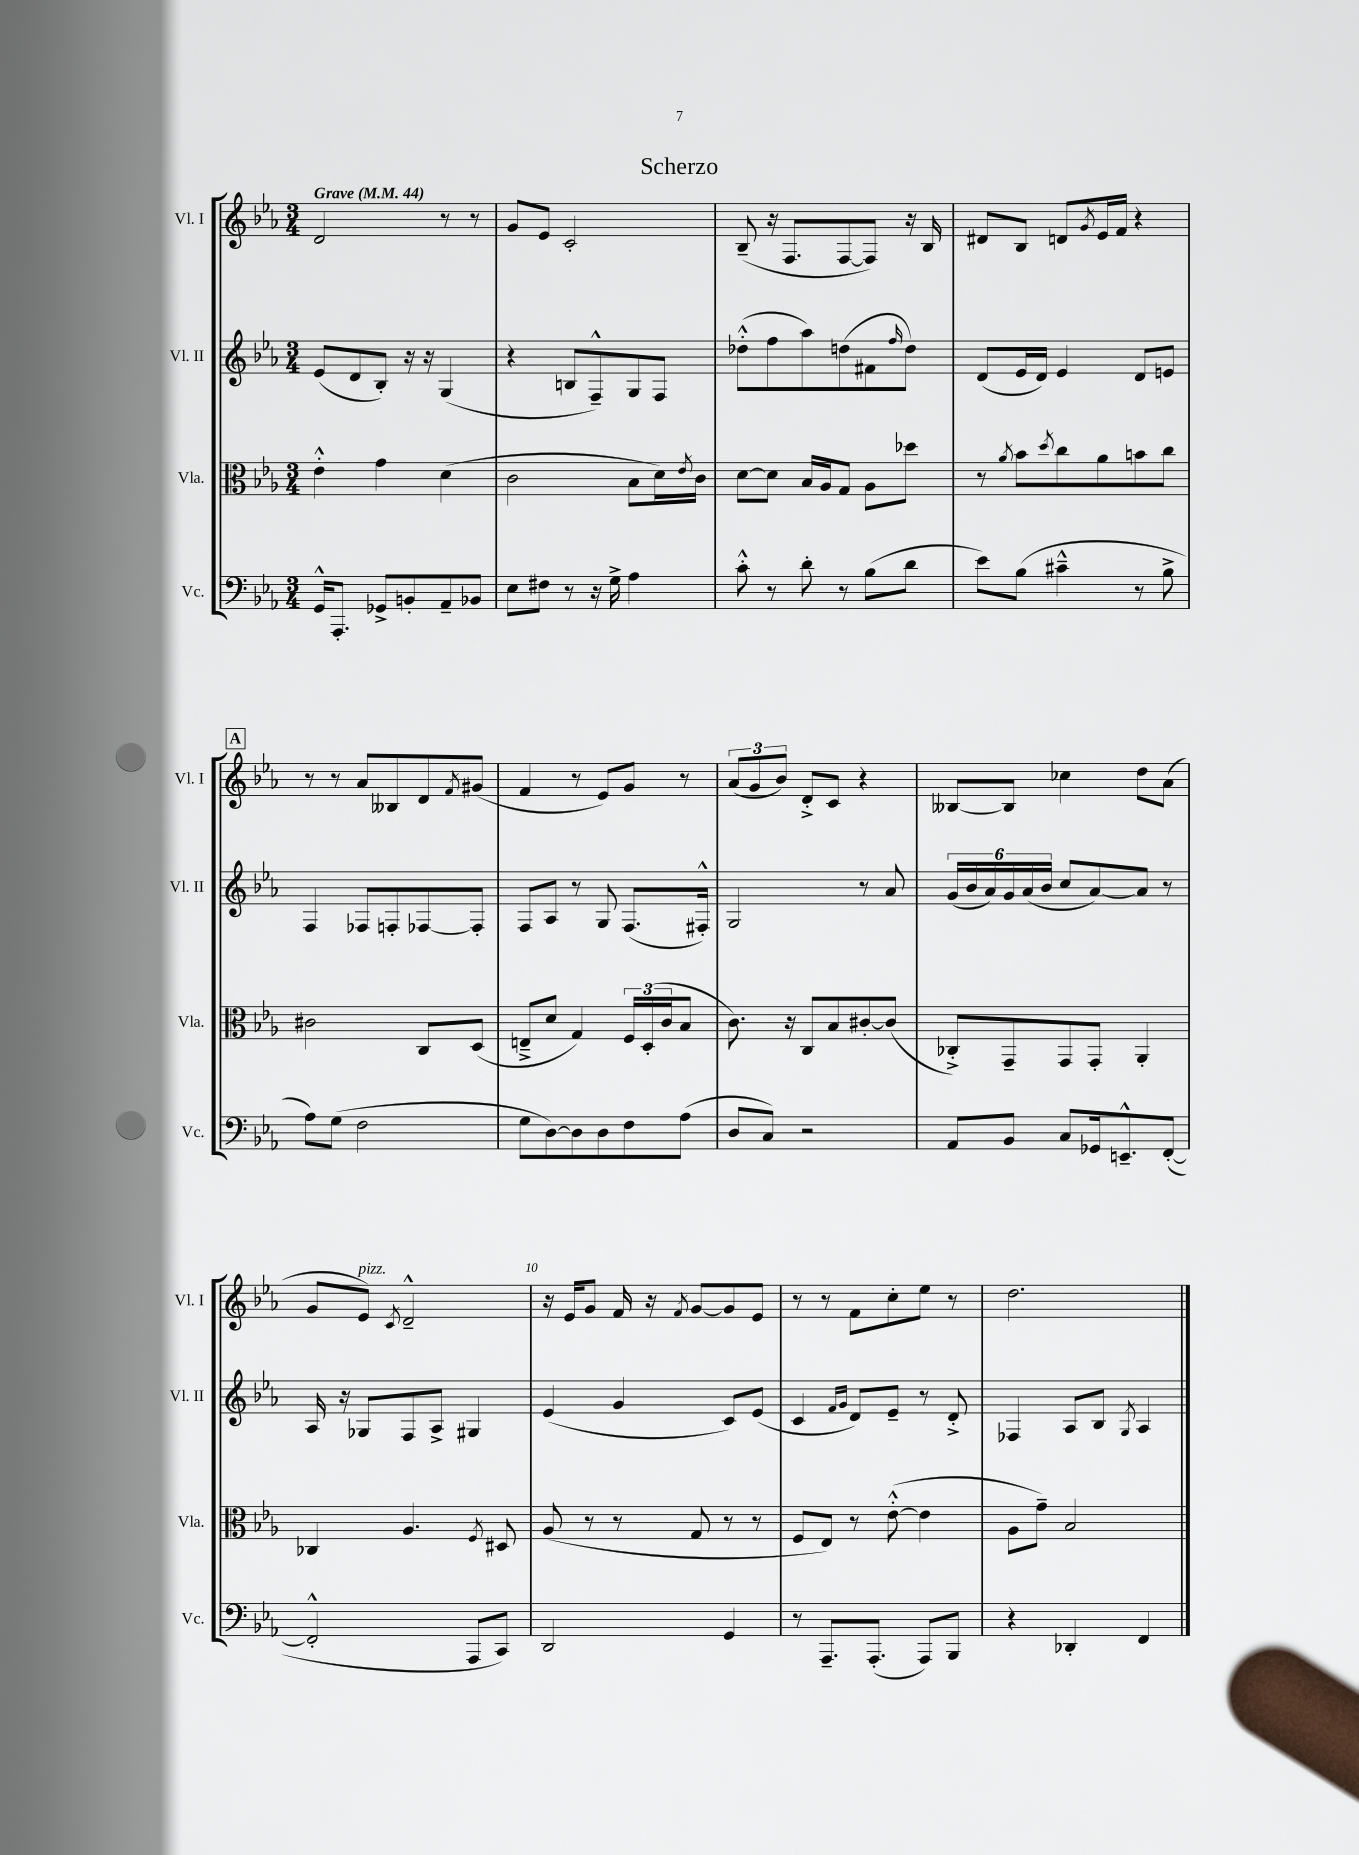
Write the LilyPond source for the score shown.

\header { title = "Scherzo" }
<<
\new StaffGroup <<
\new Staff = "s0" \with { instrumentName = "Vl. I" shortInstrumentName = "Vl. I" } {
    \clef treble \key ees \major \numericTimeSignature \time 3/4 \tempo "Grave" 4 = 44
    d'2 r8 r8 |
    g'8 ees'8 c'2-. |
    bes8--( r16 f8. f8~ f8) r16 bes16 |
    dis'8 bes8 d'8 \acciaccatura { g'8 } ees'16 f'16 r4 |
    \mark \markup { \box "A" } r8 r8 aes'8 beses8 d'8 \acciaccatura { f'8 } gis'8( |
    f'4 r8 ees'8) g'8 r8 |
    \tuplet 3/2 { aes'8( g'8 bes'8) } d'8-.-> c'8 r4 |
    beses8~ beses8 ces''4 d''8 aes'8( |
    g'8 ees'8^\markup { \italic "pizz." }) \acciaccatura { c'8 } d'2---^ |
    r16 ees'16 g'8 f'16 r16 \acciaccatura { f'8 } g'8~ g'8 ees'8 |
    r8 r8 f'8 c''8-. ees''8 r8 |
    d''2. \bar "|." |
}
\new Staff = "s1" \with { instrumentName = "Vl. II" shortInstrumentName = "Vl. II" } {
    \clef treble \key ees \major \numericTimeSignature \time 3/4
    ees'8( d'8 bes8-.) r16 r16 g4( |
    r4 b8 f8---^) g8 f8 |
    des''8-.-^( f''8 aes''8) d''8( fis'8 \grace { f''16 } d''8) |
    d'8( ees'16 d'16) ees'4 d'8 e'8 |
    \mark \markup { \box "A" } f4 fes8 f8-. fes8~ fes8-. |
    f8 aes8 r8 g8 f8.( fis16-.-^) |
    g2 r8 aes'8 |
    \tuplet 6/4 { g'16( bes'16 aes'16) g'16 aes'16( bes'16 } c''8 aes'8~) aes'8 r8 |
    aes16 r16 ges8 f8 aes8-> gis4 |
    ees'4( g'4 c'8) ees'8( |
    c'4 \grace { f'16 g'16 } d'8) ees'8-- r8 d'8-.-> |
    fes4 aes8 bes8 \acciaccatura { g8 } aes4 \bar "|." |
}
\new Staff = "s2" \with { instrumentName = "Vla." shortInstrumentName = "Vla." } {
    \clef alto \key ees \major \numericTimeSignature \time 3/4
    ees'4-.-^ g'4 d'4( |
    c'2 bes8 d'16) \acciaccatura { ees'8 } c'16 |
    d'8~ d'8 bes16 aes16 g8 aes8 des''8 |
    r8 \acciaccatura { aes'8 } bes'8 \acciaccatura { d''8 } c''8 aes'8 b'8 c''8 |
    \mark \markup { \box "A" } cis'2 c8 d8( |
    e8---> d'8 g4) \tuplet 3/2 { f16 d16-.( c'16 } bes8 |
    c'8.) r16 c8 bes8 cis'8~-. cis'8( |
    ces8-.->) g,8-- g,8 g,8-. aes,4-. |
    ces4 aes4. \acciaccatura { f8 } dis8 |
    aes8( r8 r8 g8 r8 r8 |
    f8 ees8) r8 ees'8~-.-^( ees'4 |
    aes8 g'8--) bes2 \bar "|." |
}
\new Staff = "s3" \with { instrumentName = "Vc." shortInstrumentName = "Vc." } {
    \clef bass \key ees \major \numericTimeSignature \time 3/4
    g,16-^ aes,,8.-. ges,8-> b,8-. aes,8-- bes,8 |
    ees8 fis8 r8 r16 g16-> aes4 |
    c'8-.-^ r8 d'8-. r8 bes8( d'8 |
    ees'8) bes8( cis'4---^ r8 bes8-> |
    \mark \markup { \box "A" } aes8) g8( f2 |
    g8 d8~) d8 d8 f8 aes8( |
    d8 c8) r2 |
    aes,8 bes,8 c8 ges,16 e,8.---^ f,8~-.( |
    f,2-.-^ aes,,8 c,8) |
    d,2 g,4 |
    r8 aes,,8.-- aes,,8.-.( aes,,8) bes,,8 |
    r4 des,4-. f,4 \bar "|." |
}
>>
>>
\layout { \context { \Score \override BarNumber.break-visibility = ##(#f #t #t) barNumberVisibility = #(every-nth-bar-number-visible 5) } }
